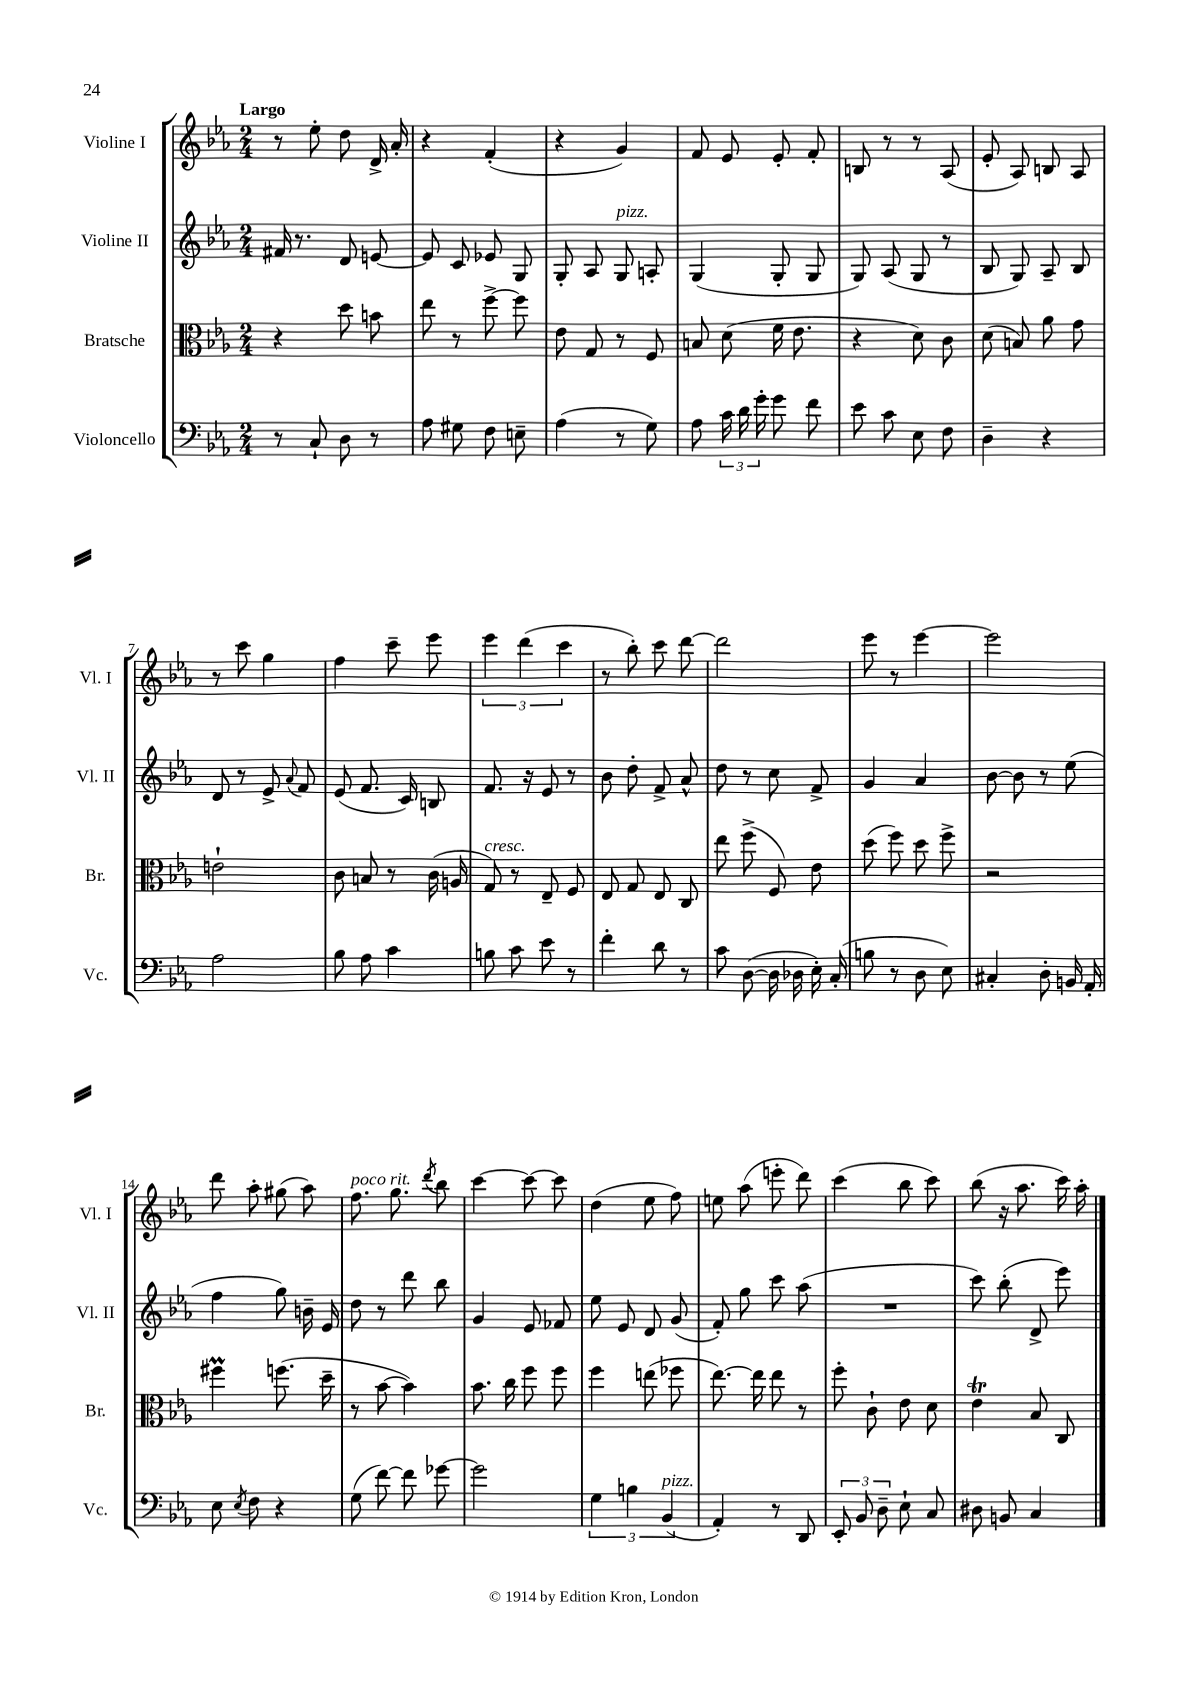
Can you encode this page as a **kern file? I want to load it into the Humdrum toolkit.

**kern	**kern	**kern	**kern
*staff4	*staff3	*staff2	*staff1
*clefF4	*clefC3	*clefG2	*clefG2
*k[b-e-a-]	*k[b-e-a-]	*k[b-e-a-]	*k[b-e-a-]
*M2/4	*M2/4	*M2/4	*M2/4
8r	4r	16f#	8r
.	.	8.r	.
8C`	.	.	8ee-'
8D	8dd	8d	8dd
8r	8b	[8e	16d^
.	.	.	16a-'
=	=	=	=
8A-	8ee-	8e]	4r
8G#	8r	8c	.
8F	[8ff^	8e-	(4f'
8E~	8ff]	8G	.
=	=	=	=
(4A-	8e-	8G'	4r
.	8G	8A-	.
8r	8r	8G	4g)
8G)	8F	8A'	.
=	=	=	=
8A-	8B	(4G	8f
24c	(8d	.	8e-
24d	.	.	.
24g'	.	.	.
8g	16f	8G'	8e-'
.	8.e-	.	.
8f	.	8G	8f'
=	=	=	=
8e-	4r	8G)	8B
8c	.	(8A-	8r
8E-	8d)	8G	8r
8F	8c	8r	(8A-
=	=	=	=
4D~	(8d	8B-	8e-'
.	8B)	8G)	8A-)
4r	8a-	8A-~	8B
.	8g	8B-	8A-
=	=	=	=
2A-	2e`	8d	8r
.	.	8r	8ccc
.	.	8e-^	4gg
.	.	8qqa-	.
.	.	8f	.
=	=	=	=
8B-	8c	(8e-	4ff
8A-	8B	8.f	.
4c	8r	.	8ccc~
.	.	16c)	.
.	(16c	8B	8eee-
.	16A	.	.
=	=	=	=
8B	8G)	8.f	6eee-
8c	8r	.	.
.	.	.	(6ddd
.	.	16r	.
8e-	8E-~	8e-	.
.	.	.	6ccc
8r	8F	8r	.
=	=	=	=
4f'	8E-	8b-	8r
.	8G	8dd'	8bb-')
8d	8E-	8f^	8ccc
8r	8C	8a-^^	[8ddd
=	=	=	=
8c	8ee-	8dd	2ddd]
([8D	(8ff^	8r	.
16D]	8F)	8cc	.
16D-	.	.	.
16E-')	8e-	8f^	.
(16C'	.	.	.
=	=	=	=
8B	(8dd	4g	8eee-
8r	8ff)	.	8r
8D	8dd	4a-	[4eee-
8E-)	8ff^	.	.
=	=	=	=
4C#'	2r	[8b-	2eee-]
.	.	8b-]	.
8D'	.	8r	.
16BB	.	(8ee-	.
16AA-'	.	.	.
=	=	=	=
8E-	4ff#	4ff	8ddd
8qE-	.	.	.
8F	.	.	8aa-'
4r	(8.ff	8gg)	(8gg#
.	.	16b~	8aa-)
.	16dd~	16e-	.
=	=	=	=
(8G	8r	8dd	8.ff
[8f)	[8b-	8r	.
.	.	.	8.gg
8f]	4b-])	8ddd	.
.	.	.	8qddd
[8g-	.	8bb-	8bb-
=	=	=	=
2g-]	8.b-	4g	[4ccc
.	16cc	.	.
.	8ff	8e-	8ccc_
.	8ff	8f-	8ccc]
=	=	=	=
6G	4ff	8ee-	(4dd
.	.	8e-	.
6B	.	.	.
.	(8ee	8d	8ee-
(6BB-	.	.	.
.	8ff-	(8g	8ff)
=	=	=	=
4AA-')	[8.ee-)	8f')	8ee
.	.	8gg	(8aa-
.	16ee-]	.	.
8r	8ee-	8ccc	8eee'
8DD	8r	(8aa-	8ddd)
=	=	=	=
12EE-'	8ff'	2r	(4ccc
12BB-	.	.	.
.	8c`	.	.
12D~	.	.	.
8E-`	8e-	.	8bb-
8C	8d	.	8ccc)
=	=	=	=
8D#	4e-	8ccc)	(8bb-
8BB	.	(8bb-'	16r
.	.	.	8.aa-
4C	8B-	8d^	.
.	8C	8eee-)	16ccc)
.	.	.	16aa-'
==	==	==	==
*-	*-	*-	*-
